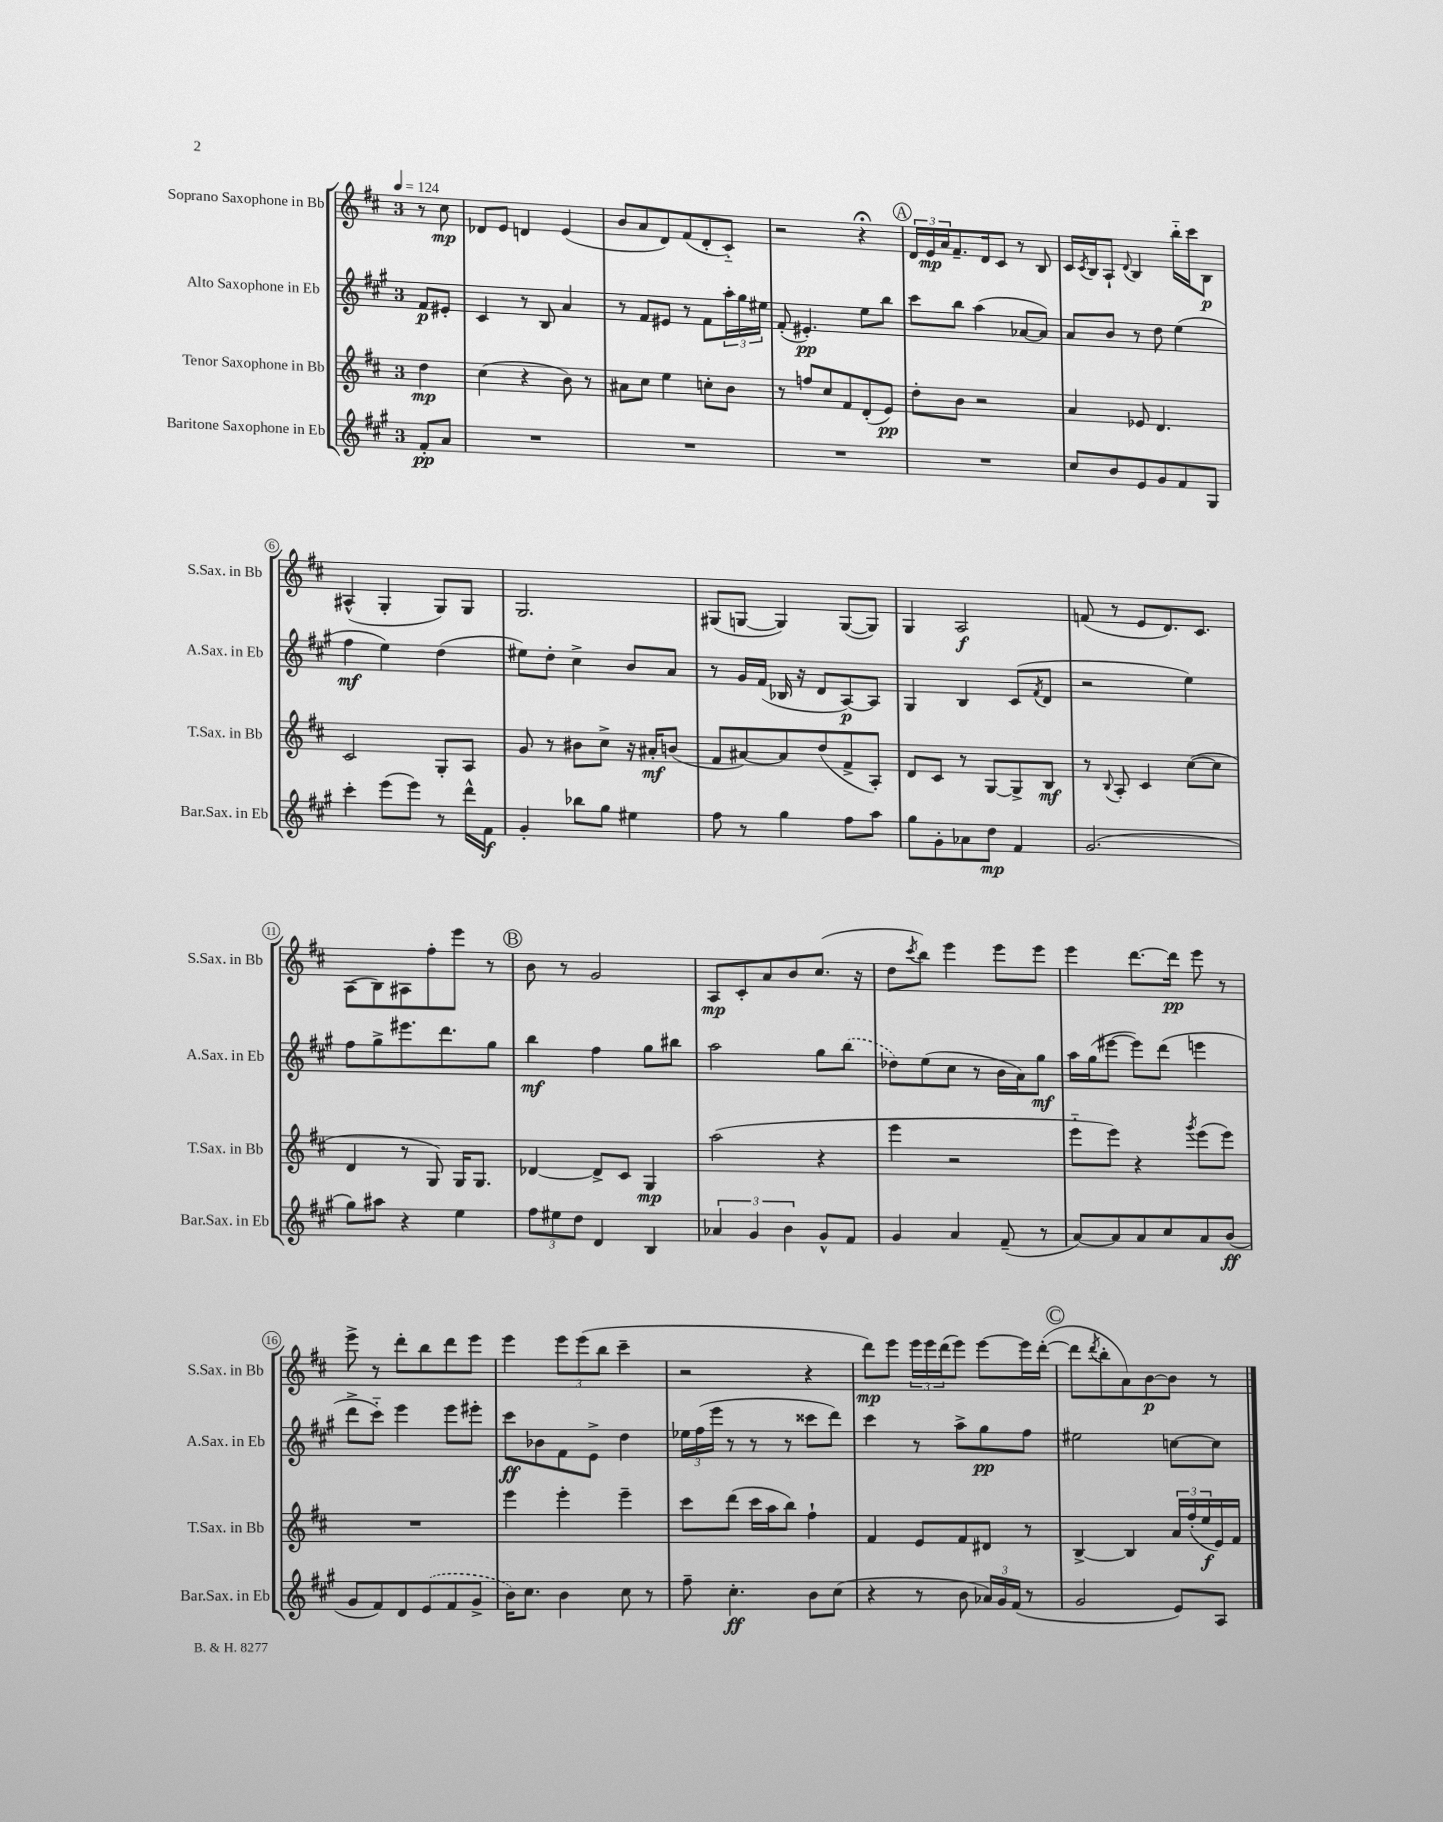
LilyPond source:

<<
\new StaffGroup <<
\new Staff = "s0" \with { instrumentName = "Soprano Saxophone in Bb" shortInstrumentName = "S.Sax. in Bb" } {
    \clef treble \key d \major \once \override Staff.TimeSignature.style = #'single-digit \time 3/4 \partial 4 \tempo 4 = 124
    r8 cis''8\mp |
    des'8 e'8 d'4 e'4( |
    b'8 a'8 d'8) fis'8( d'8-. cis'8-_) |
    r2 r4\fermata |
    \mark \markup { \circle "A" } \tuplet 3/2 { d'16 e'16\mp a'16 } fis'8.-- d'16 cis'8 r8 b8 |
    cis'16 \acciaccatura { cis'8 } b16 a8-! \appoggiatura { d'8 } b4 b''16-_ cis'''16 b8\p |
    ais4-^( g4-. g8) g8 |
    g2. |
    gis8( g8~ g4) g8~( g8) |
    g4 a2\f |
    f'8( r8 e'8 d'8.) cis'8. |
    a8( b8) ais8 fis''8-. e'''8 r8 |
    \mark \markup { \circle "B" } b'8 r8 g'2 |
    a8\mp cis'8-. a'8 b'8 cis''8.( r16 |
    d''8 \acciaccatura { cis'''8 } b''8) e'''4 e'''8 e'''8 |
    e'''4 d'''8.~ d'''16\pp e'''8 r8 |
    e'''8-> r8 d'''8-. b''8 d'''8 e'''8 |
    e'''4 \tuplet 3/2 { e'''8 e'''8( b''8 } cis'''4-- |
    r2 r4 |
    d'''8\mp) e'''8 \tuplet 3/2 { e'''16 e'''16 d'''16( } e'''8) e'''8~ e'''16 d'''16~-.( |
    \mark \markup { \circle "C" } d'''8 \acciaccatura { d'''8 } b''8-. a'8) b'8~\p b'8 r8 \bar "|." |
}
\new Staff = "s1" \with { instrumentName = "Alto Saxophone in Eb" shortInstrumentName = "A.Sax. in Eb" } {
    \clef treble \key a \major \once \override Staff.TimeSignature.style = #'single-digit \time 3/4 \partial 4
    fis'8\p eis'8-. |
    cis'4 r8 b8 a'4 |
    r8 fis'8 eis'8 r8 fis'8 \tuplet 3/2 { a''16-. gis''16 eis''16 } |
    fis'8-.( eis'4.-.\pp) e''8 b''8 |
    \mark \markup { \circle "A" } cis'''8 b''8 a''4( aes'8~ aes'8) |
    a'8 b'8 r8 d''8 e''4( |
    fis''4\mf e''4) d''4( |
    eis''8) d''8-. cis''4-> b'8 a'8 |
    r8 gis'16 fis'16( bes16 r16 d'8 a8~\p) a8 |
    gis4 b4 cis'8( \acciaccatura { fis'8 } d'8 |
    r2 e''4) |
    fis''8 gis''8-> eis'''8. d'''8. gis''8 |
    \mark \markup { \circle "B" } b''4\mf fis''4 gis''8 bis''8 |
    a''2 gis''8 \once \slurDashed b''8( |
    des''8) e''8( cis''8 r8 b'16 a'16) gis''8\mf |
    a''16 gis''16( eis'''8~ eis'''8) d'''8( e'''4 |
    d'''8-> cis'''8-_) e'''4 e'''8 eis'''8-. |
    cis'''8\ff bes'8 fis'8 e'8-> d''4 |
    \tuplet 3/2 { ees''16 fis''16( e'''16 } r8 r8 r8 cisis'''8 d'''8) |
    cis'''4 r8 a''8-> gis''8\pp fis''8 |
    \mark \markup { \circle "C" } eis''2 c''8~ c''8 \bar "|." |
}
\new Staff = "s2" \with { instrumentName = "Tenor Saxophone in Bb" shortInstrumentName = "T.Sax. in Bb" } {
    \clef treble \key d \major \once \override Staff.TimeSignature.style = #'single-digit \time 3/4 \partial 4
    d''4\mp |
    cis''4( r4 b'8) r8 |
    ais'8 cis''8 e''4 c''8-. b'8 |
    r8 f''8 cis''8 fis'8 d'8-.( e'8\pp) |
    \mark \markup { \circle "A" } d''8-. b'8 r2 |
    a'4 ees'8 d'4. |
    cis'2 g8-. a8 |
    g'8 r8 bis'8 cis''8-> r16 ais'16-.\mf b'8( |
    fis'8 ais'8~) ais'8 d''8( fis'8-> a8-.) |
    d'8 cis'8 r8 g8~ g8-> b8\mf |
    r8 \appoggiatura { b8 } a8-. cis'4 cis''8~( cis''8 |
    d'4 r8 g8) g16 g8. |
    \mark \markup { \circle "B" } des'4~ des'8-> cis'8 g4\mp |
    a''2( r4 |
    e'''4 r2 |
    e'''8-_ e'''8) r4 \acciaccatura { g'''8 } e'''8( e'''8) |
    R2. |
    e'''4 e'''4-. e'''4-- |
    cis'''8 d'''8( cis'''16 a''16 b''8) fis''4-! |
    fis'4 e'8 fis'8 dis'8 r8 |
    \mark \markup { \circle "C" } b4~-> b4 \tuplet 3/2 { a'16 fis''16-.( e''16\f } e'16) fis'16 \bar "|." |
}
\new Staff = "s3" \with { instrumentName = "Baritone Saxophone in Eb" shortInstrumentName = "Bar.Sax. in Eb" } {
    \clef treble \key a \major \once \override Staff.TimeSignature.style = #'single-digit \time 3/4 \partial 4
    fis'8-.\pp a'8 |
    R2. |
    R2. |
    R2. |
    \mark \markup { \circle "A" } R2. |
    cis''8 b'8 e'8 gis'8 fis'8 gis8 |
    cis'''4-. e'''8( e'''8) r8 d'''16-^ fis'16\f |
    gis'4-. bes''8 gis''8 eis''4 |
    fis''8 r8 gis''4 fis''8 a''8 |
    gis''8 gis'8-. aes'8 d''8\mp fis'4 |
    gis'2.( |
    gis''8) ais''8 r4 e''4 |
    \mark \markup { \circle "B" } \tuplet 3/2 { fis''8 eis''8 d''8 } d'4 b4 |
    \tuplet 3/2 { aes'4 gis'4 b'4 } gis'8-^ fis'8 |
    gis'4 a'4 fis'8--( r8 |
    a'8~) a'8 a'8 cis''8 a'8 b'8\ff( |
    gis'8 fis'8) d'8 \once \slurDashed e'8( fis'8 gis'8-> |
    b'16) cis''8. b'4 cis''8 r8 |
    fis''8-- cis''4.-.\ff b'8 cis''8( |
    r4 r8 b'8 \tuplet 3/2 { aes'16) gis'16 fis'16( } r8 |
    \mark \markup { \circle "C" } gis'2 e'8) a8 \bar "|." |
}
>>
>>
\layout { \context { \Score \override BarNumber.stencil = #(make-stencil-circler 0.1 0.3 ly:text-interface::print) } }
